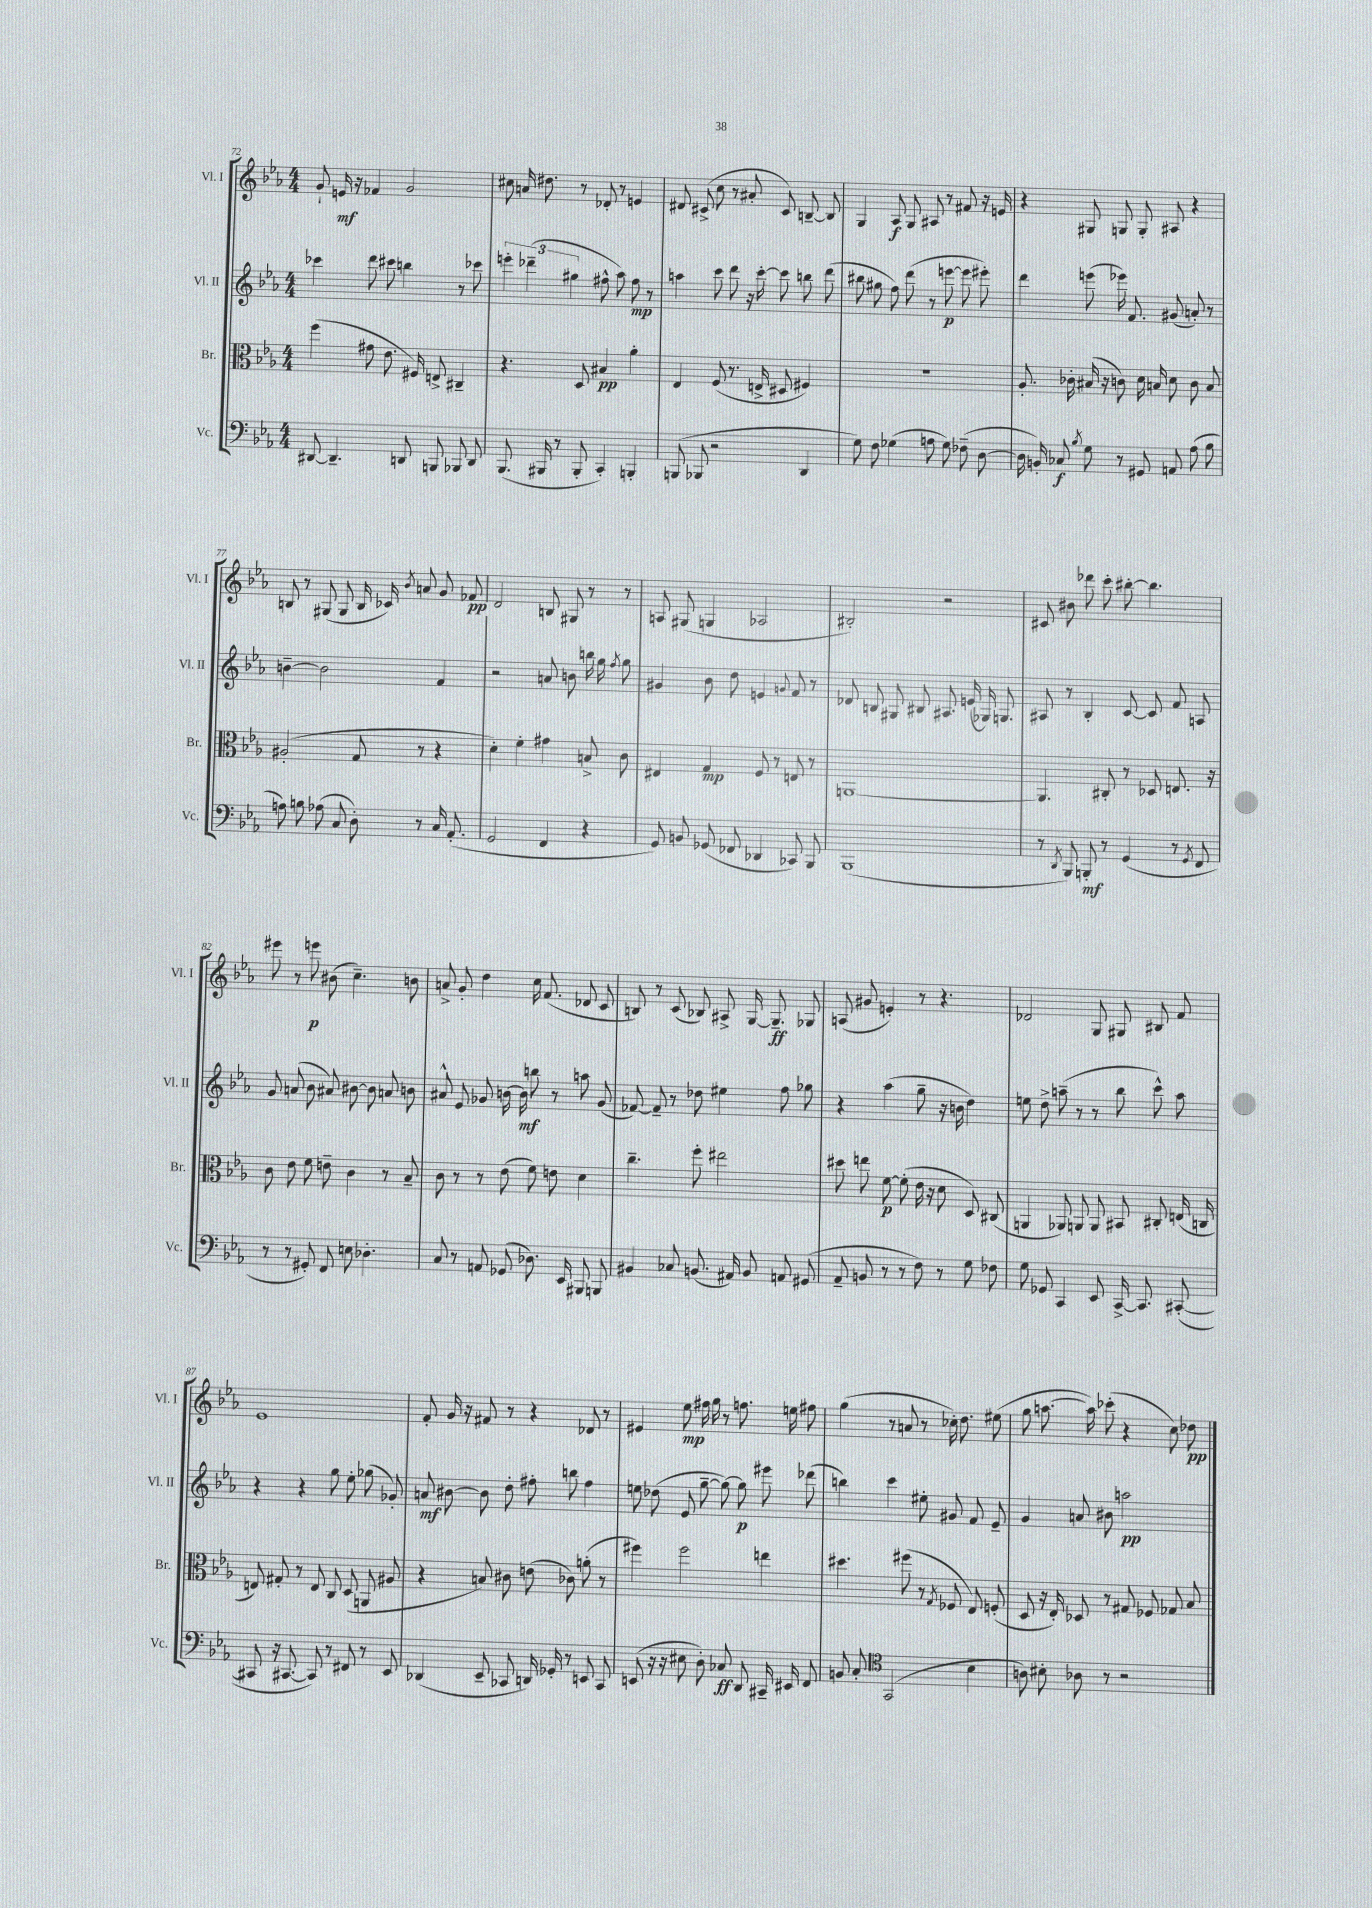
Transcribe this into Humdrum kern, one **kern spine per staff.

**kern	**kern	**kern	**kern
*staff4	*staff3	*staff2	*staff1
*clefF4	*clefC3	*clefG2	*clefG2
*k[b-e-a-]	*k[b-e-a-]	*k[b-e-a-]	*k[b-e-a-]
*M4/4	*M4/4	*M4/4	*M4/4
[8DD#	(4ff	4ccc-	8g`
4.DD#~]	.	.	16e
.	.	.	16r
.	8g#	8ddd	4f-
.	8.e-	8ccc#	.
8DD	.	4bb	2g
.	16F#)	.	.
8BBB	8E^	.	.
8BBB-	4C#~	8r	.
8DD	.	8ccc-	.
=	=	=	=
(8.BBB-	4.r	6eee'	8cc#
.	.	.	16a
.	.	(6ddd-~	.
16BBB#	.	.	8.dd#
8r	.	.	.
.	.	6gg#	.
8BBB#'	8D	.	8r
4CC')	4B#	8ff#^^	8d-'
.	.	8aa-)	8r
4BBB'	4a-'	8ff#	4e
.	.	8r	.
=	=	=	=
(8BBB	4E-	4aa	8d#
8BBB-	.	.	(8c#^
2r	(8F	8ccc	8cc
.	8.r	8ddd	8r
.	.	16r	8a#'
.	16E^	[16ccc'	.
.	8D#	8ccc]	8c#)
4DD	4F#)	8bb	[8B~
.	.	(8ddd	8B]
=	=	=	=
8G)	1r	8bb#	4G
8F	.	8gg#	.
(4G-	.	8ff)	8A-
.	.	(8ddd	8G
8A	.	8r	8A#
8G-)	.	[8eee	8r
(8F-~	.	8eee]	8f#
[8D	.	8eee#')	16r
.	.	.	16e
=	=	=	=
16D]	8.A-'	4ddd	4r
16BB')	.	.	.
8C-	.	.	.
.	16c-'	.	.
8qB-	.	.	.
8G	(16B#	(8eee	8G#
.	16r	.	.
8r	8c)	16eee-)	8G
.	.	8.f	.
8GG#	16d	.	8G'
.	16B	.	.
8AA	8d	(8g#	8A#
(8A-	8c	8a')	4r
8B-	8B	8r	.
=	=	=	=
8A)	(2A#'	[4b~	8B
8B	.	.	8r
(8A-	.	2b]	(8G#
8C	.	.	8G#
8D')	8G	.	16B
.	.	.	16c-)
.	.	.	8qb-
8r	8r	.	8a
16C	4r	4f	8g
(8.AA-'	.	.	.
.	.	.	8f-
=	=	=	=
2GG	4d')	2r	2d
.	4f'	.	.
4FF	4g#	8a	8B
.	.	8b	8G#
4r	8B^	16bb	8r
.	.	16gg	.
.	.	8qff	.
.	8c	8gg	8r
=	=	=	=
8GG)	4E#	4g#	8A
8BB	.	.	(8G#
(8GG-	4G	8b-	4G
8FF-	.	8dd	.
4DD-	8F	4e	2A-
.	8r	.	.
.	.	8qqg	.
8CC-)	8E	8f	.
8BBB-	8r	8r	.
=	=	=	=
(1BBB-	[1AA	8d-	2B#')
.	.	8B	.
.	.	8G#	.
.	.	8B#	.
.	.	8.A#	2r
.	.	(16e	.
.	.	16G-)	.
.	.	8.G	.
=	=	=	=
8r	4.AA]	8A#	8c#
8qDD	.	.	.
8BBB-)	.	8r	8b#
8BBB'	.	4B-'	8ddd-
8r	8C#'	.	8ccc'
(4GG	8r	[8c	[8bb#'
.	8D-	8c]	4.bb#]
8r	8.E	8f	.
8qGG	.	.	.
8FF	.	8A	.
.	16r	.	.
=	=	=	=
8r	8c	8g	8eee#
8r	8e-	(8a	8r
8GG#')	8f	8b-	8eee
8FF	8e~	8a#)	(8b#
8E	4c	[8b#	4.cc~)
4.D-'	.	8b#]	.
.	8r	8a	.
.	8B-~	8b	8b
=	=	=	=
8C	8c	8a#^^	8a^
8r	8r	8e-	8g'
8AA	8r	8g-	4dd
(8GG-	(8e-	[16b	.
.	.	16b]	.
8.D-)	8f)	8bb	16cc
.	.	.	(8.f
.	8e	8r	.
16EE-	.	.	.
8BBB#	4d	8aa	8d-
8BBB	.	(8g-	8c
=	=	=	=
4BB#	4.cc~	[8f-)	8B)
.	.	8f-~]	8r
8C-	.	8r	(8c
(8.BB	8ff'	8dd-	8B-)
.	2ee#	4ee#	8A#^
16AA#)	.	.	.
8BB	.	.	[16G
.	.	.	8.G~]
8AA	.	8ff	.
(8GG#	.	8gg-	8G-
=	=	=	=
8AA-~	8dd#	4r	(8A
8BB	8ee	.	8g#
8r	[8f	(4aa-	4e')
8r	(8f']	.	.
8F)	16e-	8gg~	8r
.	16r	.	.
8r	8d	16r	4.r
.	.	16b	.
8G	8D)	4dd)	.
8F-	(8C#	.	.
=	=	=	=
8G	4AA	8ee	2d-
8GG-	.	8dd^	.
4CC	8AA-)	(8aa~	.
.	8AA	8r	.
8EE-	8AA	8r	8G
[16CC^	8BB#	8bb-	8G#
8.CC]	.	.	.
.	8C#'	8ccc^^)	8B#
([8CC#'	(16E	8aa	8f
.	16C	.	.
=	=	=	=
8CC#]	8E)	4r	1e-
16r	8G#'	.	.
[8.CC#	.	.	.
.	8r	4r	.
8CC#])	8E	.	.
8r	8C	8gg	.
8FF#	(8D	8ee-'	.
8r	8AA	(8gg-	.
8EE-	8A#	8g-')	.
=	=	=	=
(4DD-	4r	8a	8f'
.	.	[8b#	16g
.	.	.	16r
8EE-~	8B)	8b#]	8f#
8CC-	8c#	8dd'	8r
16DD)	(8e	8ff#'	4r
16GG-'	.	.	.
8r	8c-)	8bb	.
8EE	(8a'	4ff#	8d-
8CC-	8r	.	8r
=	=	=	=
(8EE	4ff#)	8ee	4e#
16r	.	(8dd-	.
16r	.	.	.
8E#	2ff#	8e-	8ee-
8D')	.	[8gg~	16ff#
.	.	.	16gg
8C-	.	8gg_)	8r
8DD	.	8gg]	8.ff
16CC#~	4ee	8eee#	.
16EE#	.	.	16ee
8FF	.	(8ddd-	8ff#
=	=	=	=
8BB	4.dd#	4bb)	(4gg
8C'	.	.	.
*clefC4	*	*	*
(2GG	.	4ccc	8r
.	(8ff#	.	8a
.	8r	8ee#'	8r
.	8qG	.	.
.	8F-	8g#	16cc-')
.	.	.	8.dd
4B-	8E-)	8f	.
.	(8F'	8e-~	(8ee#
=	=	=	=
8A)	8D	4g	8gg
8B#'	16r	.	[8.aa
.	16E-')	.	.
8A-	8D-	8a	.
.	.	.	16aa])
8r	8r	8b#	(8ccc-'
2r	8G#	2aa	4r
.	8F-	.	.
.	8G-	.	8cc)
.	8B-	.	8dd-
==	==	==	==
*-	*-	*-	*-
